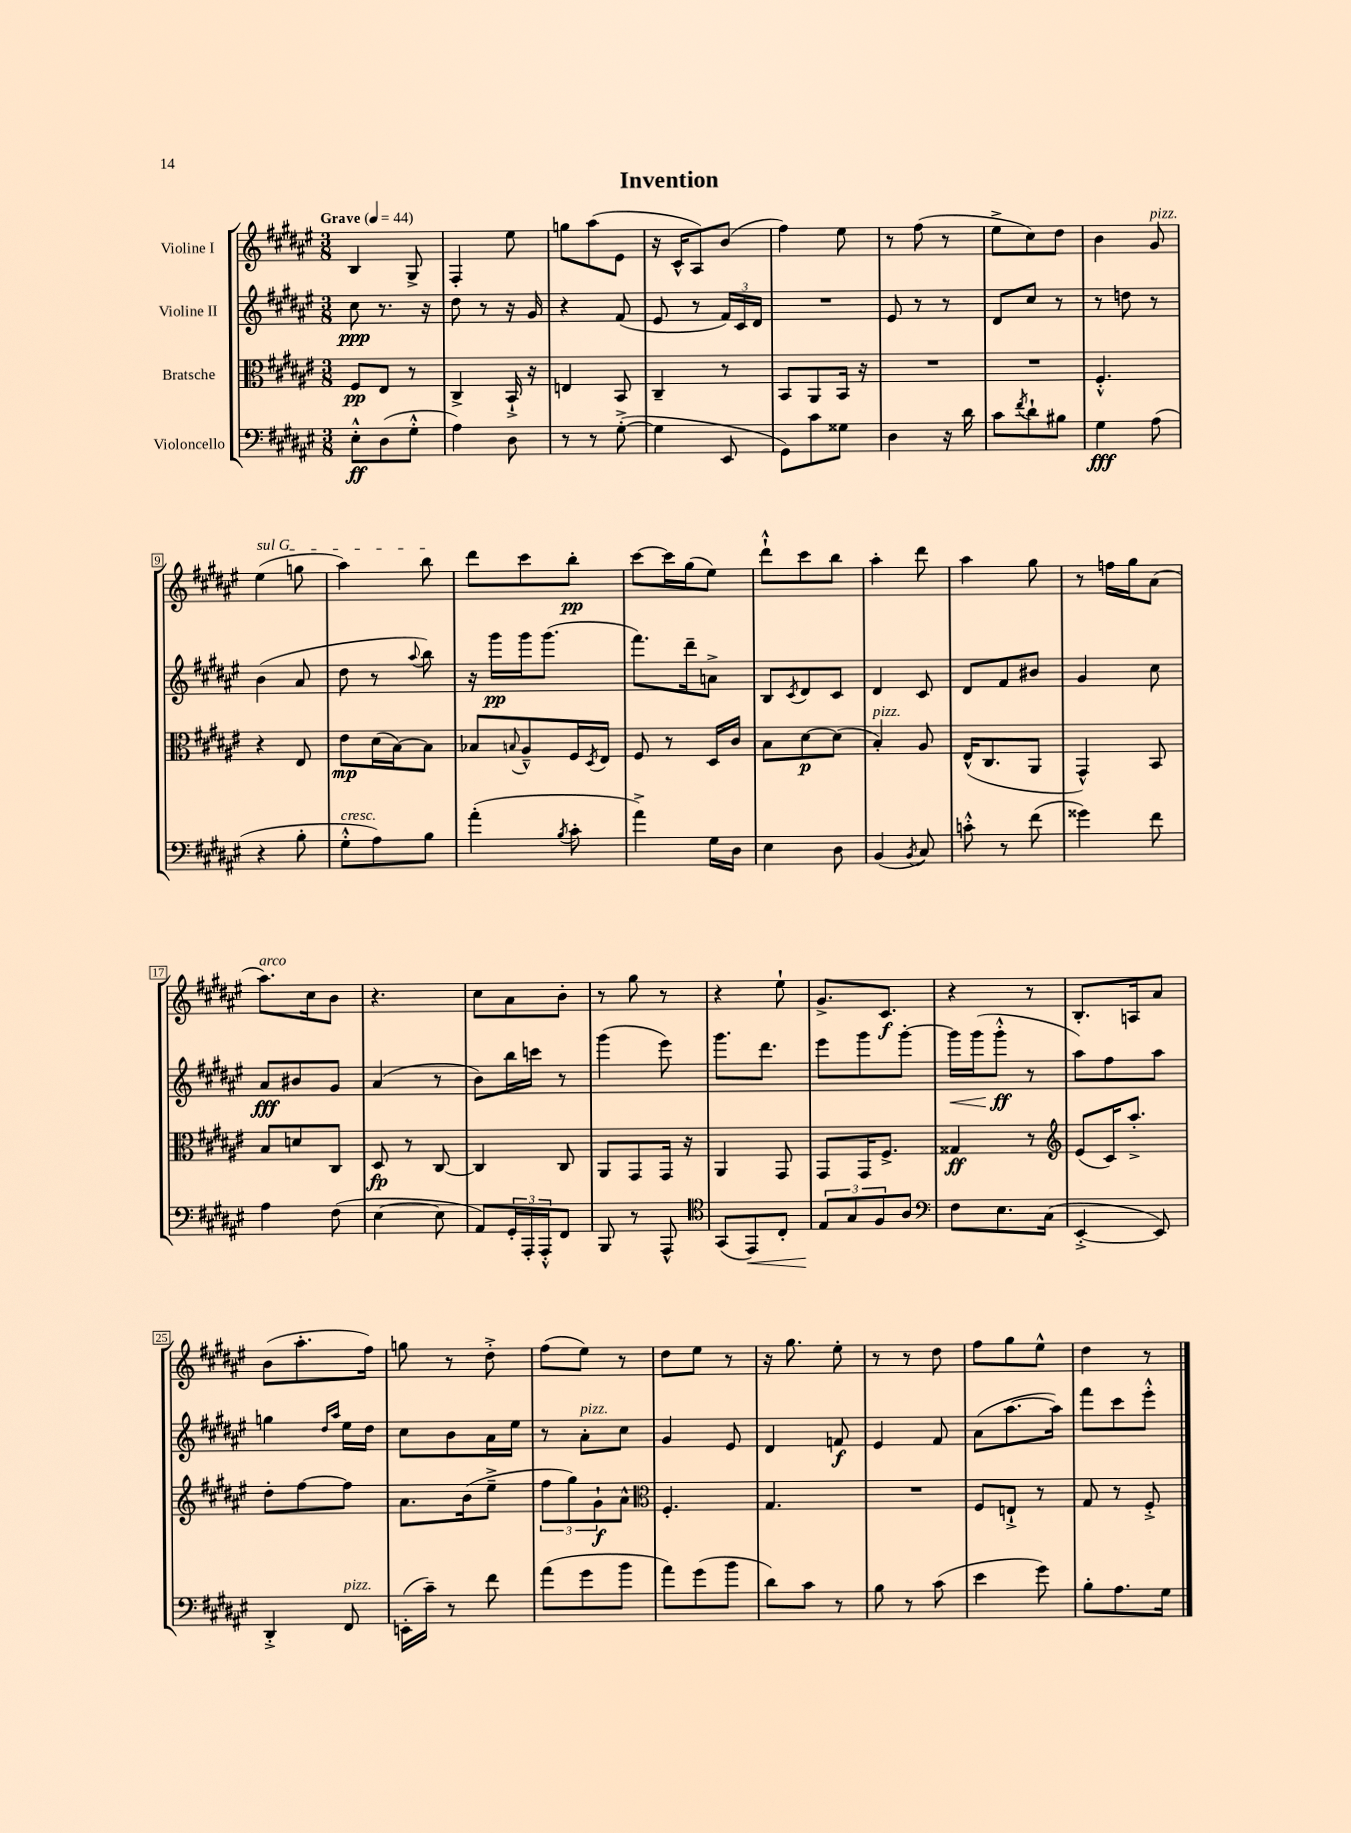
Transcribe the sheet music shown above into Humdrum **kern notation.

**kern	**kern	**kern	**kern
*staff4	*staff3	*staff2	*staff1
*clefF4	*clefC3	*clefG2	*clefG2
*k[f#c#g#d#a#e#]	*k[f#c#g#d#a#e#]	*k[f#c#g#d#a#e#]	*k[f#c#g#d#a#e#]
*M3/8	*M3/8	*M3/8	*M3/8
*MM44	*MM44	*MM44	*MM44
8E#'^^	8F#	8cc#	4B
(8D#	8E#	8.r	.
8G#'^^	8r	.	8G#^
.	.	16r	.
=	=	=	=
4A#)	4C#^	8dd#	4F#'
.	.	8r	.
8D#	16BB`^	16r	8ee#
.	16r	16g#	.
=	=	=	=
8r	4E	4r	8gg
8r	.	.	(8aa#
([8G#'^	8BB	(8f#	8e#
=	=	=	=
4G#]	4C#~	8e#	16r
.	.	.	16c#^^
.	.	8r	8A#)
8EE#	8r	24f#)	(8b
.	.	24c#	.
.	.	24d#	.
=	=	=	=
8GG#)	8BB	4.r	4ff#)
8c#	8AA#	.	.
8G##	16BB	.	8ee#
.	16r	.	.
=	=	=	=
4D#	4.r	8e#	8r
.	.	8r	(8ff#
16r	.	8r	8r
16d#	.	.	.
=	=	=	=
8c#	4.r	8d#	8ee#^
8qf#	.	.	.
8d#`	.	8cc#	8cc#)
8B#	.	8r	8dd#
=	=	=	=
4G#	4.F#'^^	8r	4b
.	.	8dd	.
(8A#	.	8r	8g#
=	=	=	=
4r	4r	(4b	(4ee#
8B'	8E#	8a#	8gg
=	=	=	=
8G#'^^	8e#	8dd#	4aa#)
8A#)	(16d#	8r	.
.	[16B)	.	.
.	.	8qqaa#	.
8B	8B]	8bb)	8bb
=	=	=	=
(4a#'	8B-	16r	8ddd#
.	.	16ggg#	.
.	8qqB	.	.
.	8A#~^^	16ggg#	8ccc#
.	.	(8.ggg#	.
8qB	.	.	.
8c#'	16F#	.	8bb'
.	8qD#	.	.
.	16E#	.	.
=	=	=	=
4a#^)	8F#	8.fff#)	[8ccc#
.	8r	.	16ccc#]
.	.	16ddd#~	(16gg#
16G#	16D#	8a^	8ee#)
16D#	16c#	.	.
=	=	=	=
4E#	8B	8B	8ddd#`^^
.	.	8qc#	.
.	[8d#	8d#	8ccc#
8D#	(8d#]	8c#	8bb
=	=	=	=
(4BB	4B')	4d#	4aa#'
8qBB	.	.	.
8C#)	8A#	8c#	8ddd#
=	=	=	=
8c'^^	(16E#^^	8d#	4aa#
.	8.C#	.	.
8r	.	8f#	.
(8f#	8AA#	8b#	8gg#
=	=	=	=
4g##)	4GG#^^)	4g#	8r
.	.	.	16ff
.	.	.	16gg#
8f#	8BB	8cc#	(8a#
=	=	=	=
4A#	8B	8a#	8.aa#)
.	8d	8b#	.
.	.	.	16cc#
(8F#	8C#	8g#	8b
=	=	=	=
[4E#	8D#	(4a#	4.r
.	8r	.	.
8E#]	[8C#	8r	.
=	=	=	=
8AA#)	4C#]	8b)	8cc#
24GG#'	.	16bb	8a#
24AAA#'	.	.	.
.	.	16ccc	.
24AAA#'^^	.	.	.
8FF#	8C#	8r	8b'
=	=	=	=
8BBB	8AA#	(4ggg#	8r
8r	8GG#	.	8gg#
8AAA#^^	16GG#	8eee#)	8r
.	16r	.	.
=	=	=	=
*clefC4	*	*	*
(8GG#	4AA#	8.ggg#	4r
8EE#)	.	.	.
.	.	8.ddd#	.
8C#'	8GG#	.	8ee#`
=	=	=	=
12E#	8GG#	8eee#	8.g#^
12G#	.	.	.
.	16GG#	8ggg#	.
12F#	.	.	.
.	8.F#^	.	8.c#
8A#	.	[8ggg#'	.
=	=	=	=
*clefF4	*	*	*
8F#	4G##	16ggg#]	4r
.	.	(16ggg#	.
8.E#	.	8ggg#'^^	.
.	8r	8r	8r
(16C#	.	.	.
=	=	=	=
*	*clefG2	*	*
[4EE#'^	(8e#	8aa#)	8.B'
.	16c#)	8ff#	.
.	8.aa#'^	.	16A
8EE#])	.	8aa#	8a#
=	=	=	=
4DD#'^	8dd#'	4gg	(8b
.	[8ff#	.	8.aa#'
.	.	16qqdd#	.
.	.	16qqaa#	.
8FF#	8ff#]	16ee#	.
.	.	16dd#	16ff#)
=	=	=	=
(16EE'	8.a#	8cc#	8gg
16c#~)	.	.	.
8r	.	8b	8r
.	(16b	.	.
8f#	8ee#~^	16a#	8dd#'^
.	.	16ee#	.
=	=	=	=
(8a#	12ff#	8r	(8ff#
.	12gg#)	.	.
8g#	.	8a#'	8ee#)
.	12g#`	.	.
8b	8a#^^	8cc#	8r
=	=	=	=
*	*clefC3	*	*
8a#)	4.F#'	4g#	8dd#
(8g#	.	.	8ee#
8b	.	8e#	8r
=	=	=	=
8d#)	4.G#	4d#	16r
.	.	.	8.gg#
8c#	.	.	.
8r	.	8f	8ee#'
=	=	=	=
8B	4.r	4e#	8r
8r	.	.	8r
(8c#	.	8f#	8dd#
=	=	=	=
4e#	8F#	(8a#	8ff#
.	8E`^	[8.aa#	8gg#
8g#)	8r	.	8ee#^^
.	.	16aa#])	.
=	=	=	=
8B'	8G#	8fff#	4dd#
8.A#	8r	8ccc#	.
.	8F#'^	8eee#'^^	8r
16G#	.	.	.
==	==	==	==
*-	*-	*-	*-
